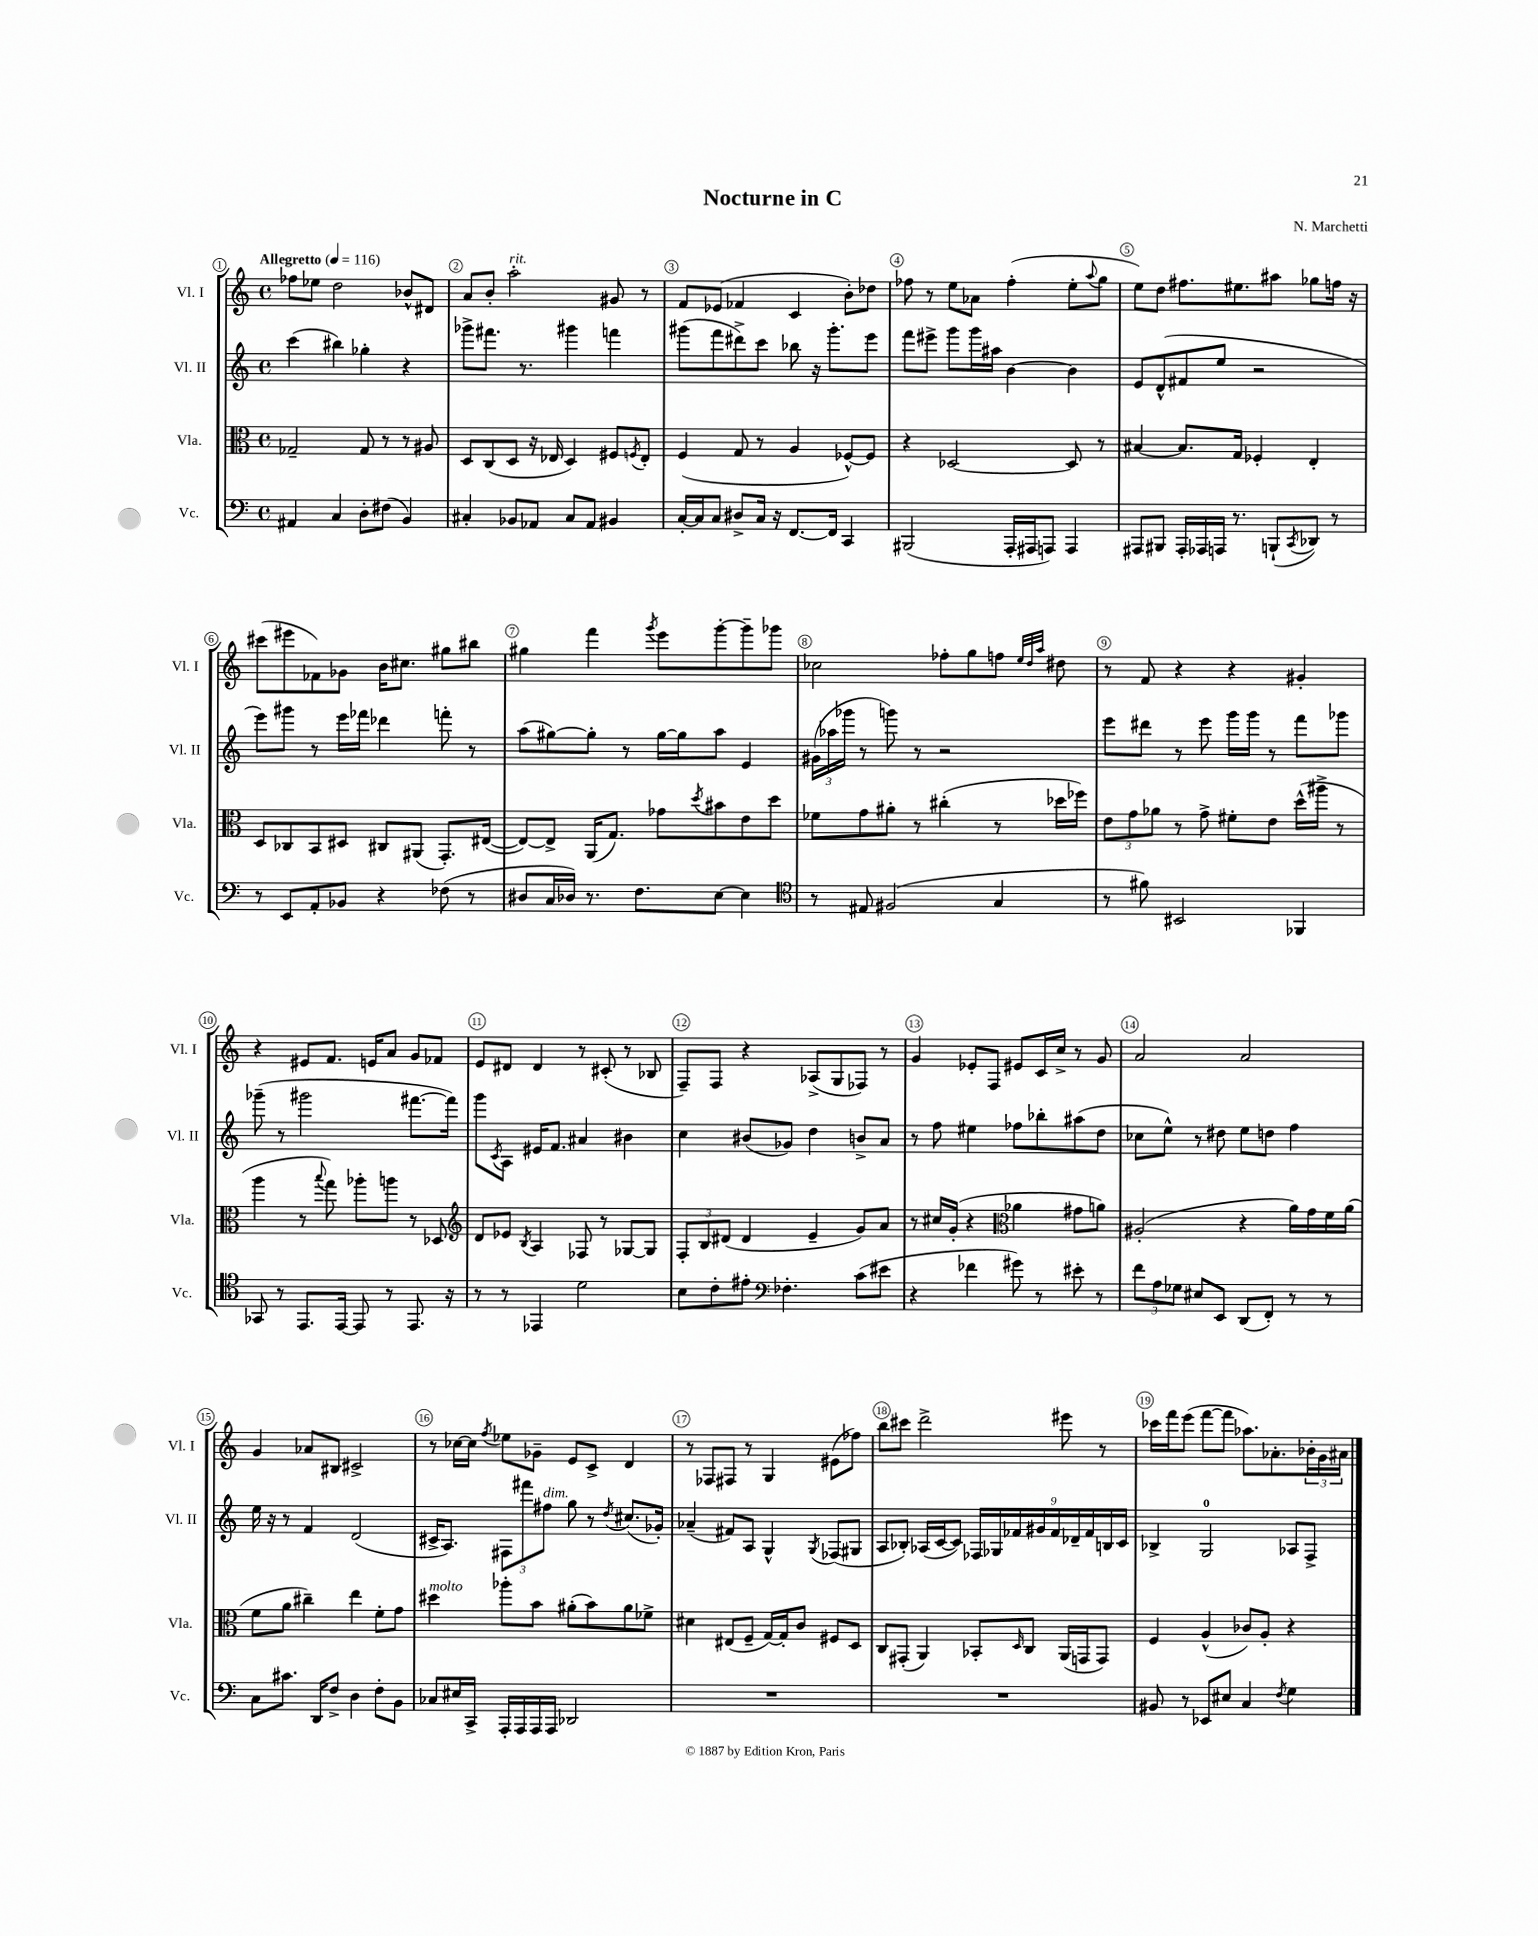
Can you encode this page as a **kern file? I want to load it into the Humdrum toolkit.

**kern	**kern	**kern	**kern
*staff4	*staff3	*staff2	*staff1
*clefF4	*clefC3	*clefG2	*clefG2
*k[]	*k[]	*k[]	*k[]
*M4/4	*M4/4	*M4/4	*M4/4
*met(c)	*met(c)	*met(c)	*met(c)
*MM116	*MM116	*MM116	*MM116
4AA#	2G-~	(4ccc	8ff-
.	.	.	8ee-
4C	.	4bb#)	2dd
8D'	8G-	4gg-'	.
(8F#	8r	.	.
4BB)	8r	4r	8b-^^
.	8A#	.	8d#
=	=	=	=
4C#'	8D	8ggg-^	8a
.	(8C	8.fff#	8b'
8BB-	8D	.	2aa'
.	.	8.r	.
8AA-	16r	.	.
.	16E-	.	.
8C#	4D)	4ggg#	.
8AA-	.	.	.
4BB#	8F#	4fff	8g#
.	8qF	.	.
.	8E-'	.	8r
=	=	=	=
[16C'	(4F	(8ggg#	8f
16C]	.	.	.
8C	.	8fff	(8e-
8D#^	8G	8ddd#^)	4f-
16C	8r	8ccc	.
16r	.	.	.
[8.FF	4A	8bb-	4c
.	.	16r	.
16FF]	.	8.ggg#'	.
4CC	[8F-^^)	.	8b')
.	8F-]	8eee	8dd-
=	=	=	=
(2BBB#	4r	8fff	8ff-
.	.	8eee#^	8r
.	[2D-	8ggg	8ee
.	.	16ggg	8a-
.	.	16aa#	.
16AAA'	.	[4b	(4ff-'
16AAA#	.	.	.
8AAA)	.	.	.
4AAA	8D-]	4b]	8ee'
.	.	.	8qqaa
.	8r	.	8gg
=	=	=	=
8AAA#	[4B#	8e	8ee)
8BBB#	.	(8d^^	8dd
16AAA#'	8.B#]	8f#	8.ff#
16AAA-	.	.	.
16AAA	.	8ee	.
8.r	16G	.	8.ee#
.	4F-'	2r	.
(8BBB`	.	.	8aa#
8qCC	.	.	.
8DD-)	4E'	.	8gg-
8r	.	.	16ff
.	.	.	16r
=	=	=	=
8r	8D	8eee)	(8ccc#
8EE	8C-	8ggg#	8eee#
8AA'	8BB	8r	8f-)
8BB-	8D#	16eee	8g-
.	.	16fff-	.
4r	8C#	4ddd-	16b
.	.	.	8.cc#
.	(8AA#	.	.
(8F-	8.GG')	8fff'	8gg#
8r	.	8r	8bb#
.	([16E#	.	.
=	=	=	=
8D#	8E#_)	(8aa	4gg#
16C	8E#^]	[8gg#)	.
16D-)	.	.	.
8.r	(16AA	8gg#']	4fff
.	8.G)	.	.
.	.	8r	.
8.F	.	.	.
.	.	.	8qggg
.	8g-	[16gg#	8eee
.	.	16gg#]	.
.	8qdd	.	.
[8E	8b#	8aa	[8ggg'
4E]	8e	4e	8ggg~]
.	8dd	.	8ggg-
=	=	=	=
*clefC4	*	*	*
8r	8f-	(24g#	2cc-
.	.	24aa-	.
.	.	24ggg-	.
8E#	8g	8r	.
(2F#	8a#'	8ggg)	.
.	8r	8r	.
.	(4cc#'	2r	8ff-'
.	.	.	8gg
4G	8r	.	8ff
.	.	.	32qqee
.	.	.	32qqdd
.	.	.	32qqaa
.	16dd-	.	8dd#
.	16ff-)	.	.
=	=	=	=
8r	12e	8eee	8r
.	12g	.	.
8f#)	.	8ddd#	8f
.	12a-	.	.
2BB#	8r	8r	4r
.	8g^	8eee	.
.	8f#'	16ggg	4r
.	.	16ggg	.
.	8e	8r	.
4FF-	(16dd^^	8fff	4g#'
.	16aa#^	.	.
.	8r	8ggg-	.
=	=	=	=
8GG-	4aa	(8ggg-~	4r
8r	.	8r	.
8.EE	8r	2ggg#	8e#
.	8qqbb	.	.
.	8gg)	.	8.f
[16EE	.	.	.
8EE]	8aa-'	.	.
.	.	.	16e
8r	8aa	.	8a
8.EE	8r	[8.fff#	8g
.	8D-	.	8f-
16r	.	16fff#])	.
=	=	=	=
*	*clefG2	*	*
8r	8d	8ggg	8e
.	.	8qc	.
8r	8e-	8A	8d#
.	8qB	.	.
4EE-	4A	16e#	4d#
.	.	8.f	.
2d	8F-	4a#	8r
.	8r	.	(8c#'
.	[8G-	4b#	8r
.	8G-]	.	8B-
=	=	=	=
8B	12F'	4cc	8F~)
.	12B	.	.
8c'	.	.	8F
.	(12d#	.	.
8e#'	4d#	(8b#	4r
*clefF4	*	*	*
4.F-'	.	8g-)	.
.	4e~	4dd	(8A-^
.	.	.	8G
(8c	8g)	8b^	8F-)
8e#	8a	8a	8r
=	=	=	=
4r	8r	8r	4g
.	16cc#	8ff	.
.	(16g'	.	.
4f-	4r	4ee#	8e-'
.	.	.	8F
*	*clefC3	*	*
8g#)	4a-	8ff-	8e#
8r	.	8bb-'	16c
.	.	.	16cc^
8e#'	8g#	(8aa#	8r
8r	8a)	8dd	8g
=	=	=	=
12f	(2A#'	8cc-	2a
12A	.	.	.
.	.	8ee^^)	.
12G-	.	.	.
8E#	.	8r	.
8EE	.	8dd#	.
(8DD	4r	8ee	2a
8FF')	.	8dd	.
8r	16a)	4ff	.
.	16g	.	.
8r	16f	.	.
.	(16a	.	.
=	=	=	=
8C	8f	16ee	4g
.	.	16r	.
8.c#	8a	8r	.
.	4cc#~)	4f	8a-
16DD	.	.	.
8F^	.	.	8B#
4D	4ee	(2d	2c#^
8F'	8f'	.	.
8BB	8g	.	.
=	=	=	=
8C-	4dd#	16c#^	8r
.	.	8.A)	.
16E#	.	.	[16cc-
16CC^	.	.	16cc-]
.	.	.	8qff
16AAA'	8aa-'	12F#	8ee-
16AAA	.	.	.
.	.	12fff#	.
16AAA	8b	.	8g-~
.	.	12ff#	.
16AAA	.	.	.
2DD-	(8a#'	8gg	8e
.	8b)	8r	8c^
.	.	8qdd	.
.	8a#	(8.cc#	4d
.	8f-^	.	.
.	.	16g-')	.
=	=	=	=
1r	4d#	(4a-~	8r
.	.	.	8F-
.	(8E#	8f#)	8F#
.	8F~	8A	8r
.	[16G)	4G^^	4G
.	16G']	.	.
.	8c	.	.
.	.	8qG	.
.	8F#	(8F-	(8e#
.	8D	8G#	8ff-)
=	=	=	=
1r	8C	8A	8bb
.	(8GG#'	8B-')	8ccc#
.	4AA)	(16A-	2ddd^
.	.	[16c	.
.	.	8c])	.
.	8BB-'	18F-	.
.	.	18G-	.
.	.	18f-	.
.	16qqD	.	.
.	8C	.	.
.	.	18g#	.
.	.	18f-	.
.	(16AA	.	8eee#
.	.	18d-~	.
.	16GG	.	.
.	.	18f-	.
.	8GG)	.	8r
.	.	18B	.
.	.	18c	.
=	=	=	=
8BB#	4F	4B-^	16ccc-
.	.	.	16fff
8r	.	.	(8eee
8EE-	(4A^^	2G	[8fff
8E#	.	.	8fff]
4C	8c-)	.	8.aa-)
.	8A'	.	.
.	.	.	8.a-'
8qF	.	.	.
4G	4r	8A-	.
.	.	8F^	24b-'
.	.	.	24g
.	.	.	24a#
==	==	==	==
*-	*-	*-	*-
